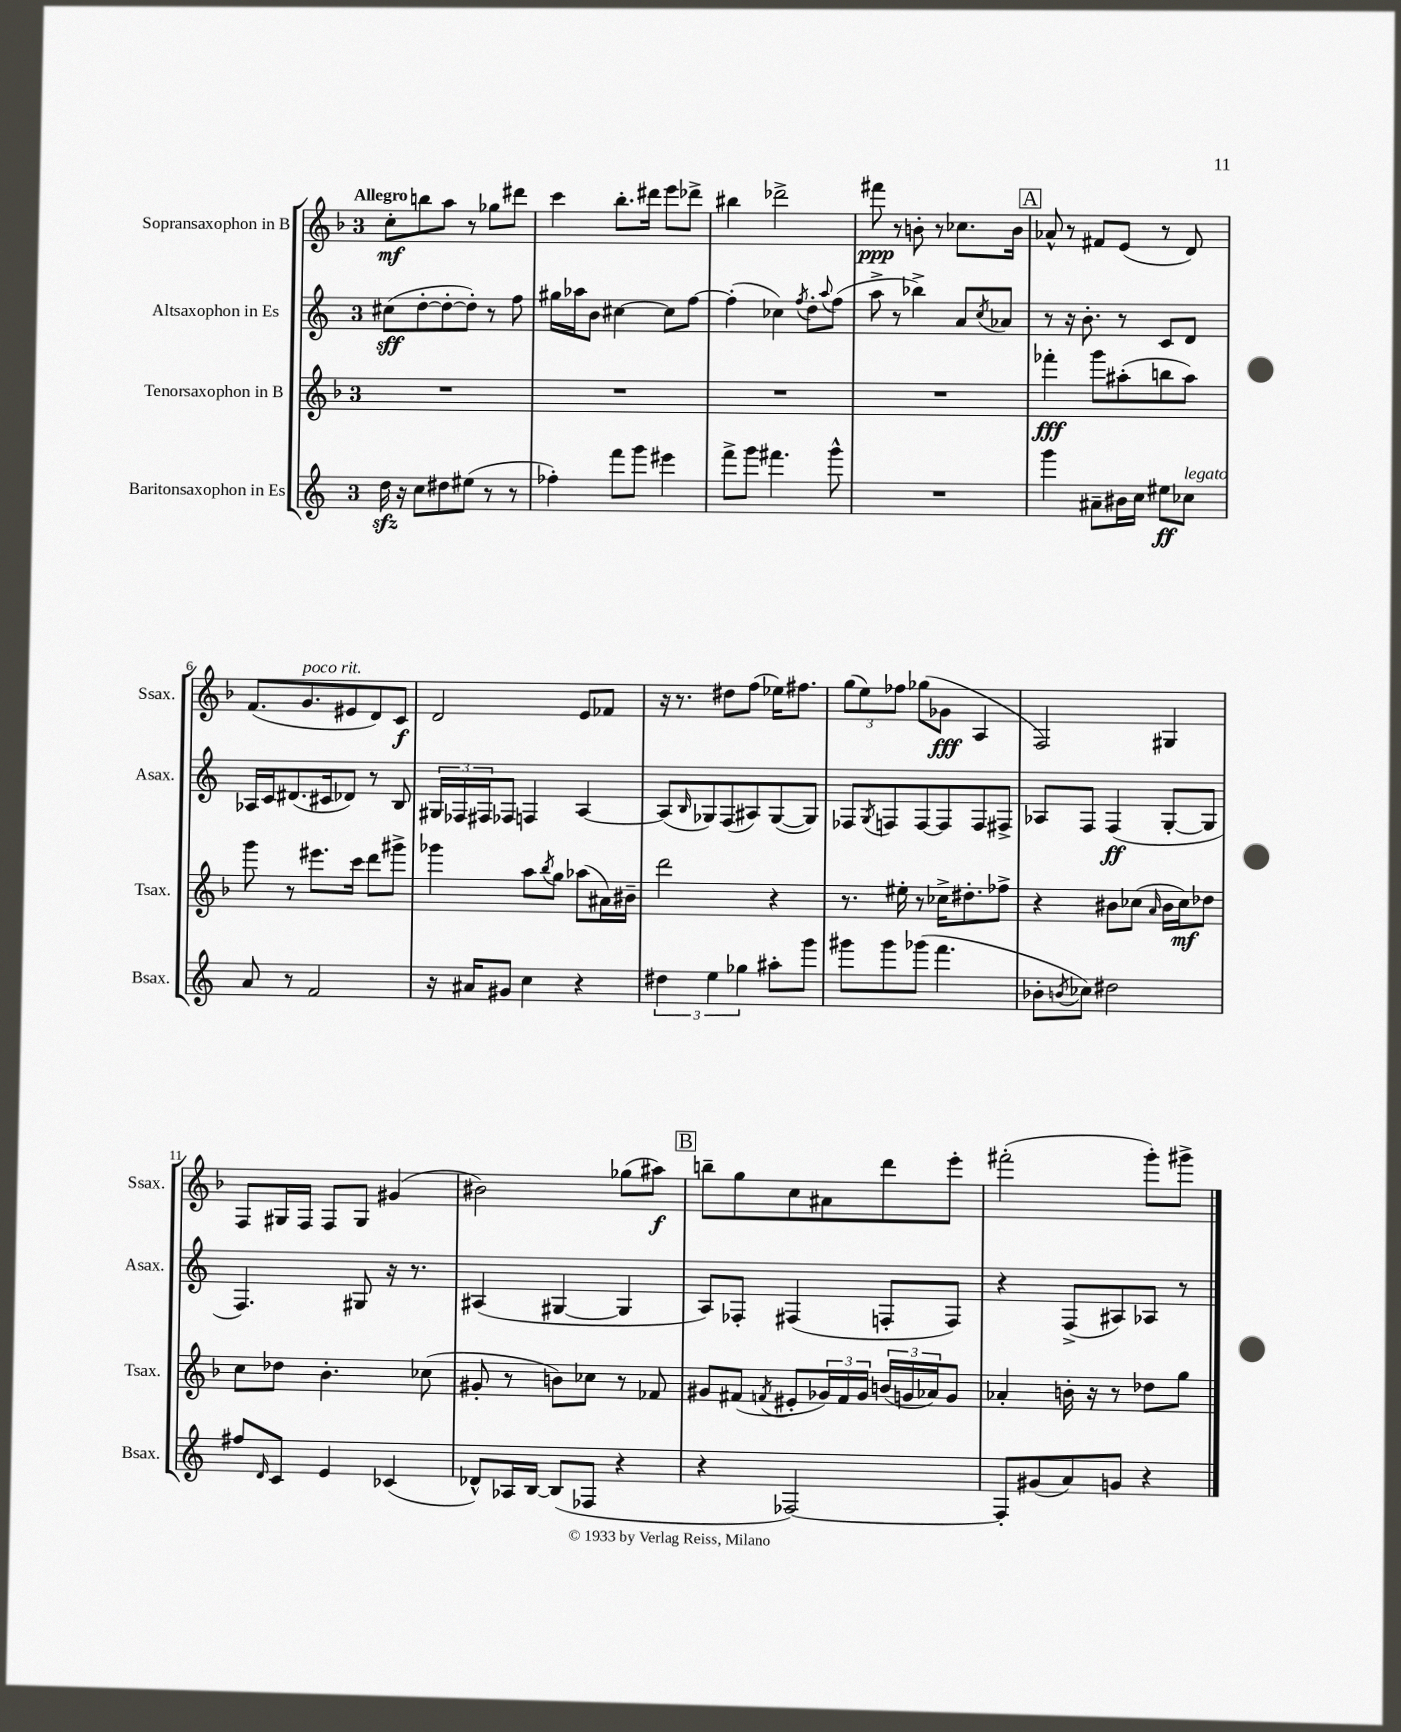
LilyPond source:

<<
\new StaffGroup <<
\new Staff = "s0" \with { instrumentName = "Sopransaxophon in B" shortInstrumentName = "Ssax." } {
    \clef treble \key f \major \once \override Staff.TimeSignature.style = #'single-digit \time 3/4 \tempo "Allegro"
    c''8-.\mf b''8 a''8 r8 ges''8 dis'''8 |
    c'''4 bes''8.-. dis'''16 e'''8 des'''8-> |
    bis''4 des'''2-> |
    fis'''8\ppp r8 b'8-. r8 ces''8. b'16 |
    \mark \markup { \box "A" } aes'8-^ r8 fis'8 e'8( r8 d'8) |
    f'8.( g'8.^\markup { \italic "poco rit." } eis'8 d'8) c'8\f |
    d'2 e'8 fes'8 |
    r16 r8. dis''8 f''8( ees''16) fis''8. |
    \tuplet 3/2 { g''8( e''8) fes''8 } ges''8( ges'8\fff a4 |
    f2) gis4 |
    f8 gis16 f16 f8 gis8 gis'4( |
    bis'2) ges''8( ais''8\f) |
    \mark \markup { \box "B" } b''8-- g''8 c''8 ais'8 d'''8 e'''8-. |
    fis'''2-.( g'''8-.) gis'''8-> \bar "|." |
}
\new Staff = "s1" \with { instrumentName = "Altsaxophon in Es" shortInstrumentName = "Asax." } {
    \clef treble \key c \major \once \override Staff.TimeSignature.style = #'single-digit \time 3/4
    cis''8\sff( d''8~-. d''8~-. d''8-.) r8 f''8 |
    gis''16 aes''16 b'8 cis''4~ cis''8 f''8~ |
    f''4-.( ces''4) \acciaccatura { f''8 } d''8-. \appoggiatura { a''8 } f''8( |
    a''8-> r8 bes''4->) a'8 \acciaccatura { c''8 } aes'8 |
    \mark \markup { \box "A" } r8 r16 b'8.-. r8 c'8 d'8 |
    aes16 c'16 dis'8.( cis'16 des'8) r8 b8 |
    \tuplet 3/2 { gis16 fes16 fis16 } fes8 f4 a4~ |
    a8( \grace { b16 } ges8) f8( ais8) ges8~( ges8) |
    fes8 \acciaccatura { g8 } f8 f8~ f8 f8 fis8-> |
    aes8 f8 f4\ff( g8~-. g8 |
    f4.) gis8 r16 r8. |
    ais4( gis4~ gis4 |
    \mark \markup { \box "B" } a8) fes8-. fis4( f8-. f8) |
    r4 f8->( ais8) aes8 r8 \bar "|." |
}
\new Staff = "s2" \with { instrumentName = "Tenorsaxophon in B" shortInstrumentName = "Tsax." } {
    \clef treble \key f \major \once \override Staff.TimeSignature.style = #'single-digit \time 3/4
    R2. |
    R2. |
    R2. |
    R2. |
    \mark \markup { \box "A" } fes'''4-.\fff g'''8 ais''8-.( b''8 ais''8) |
    g'''8 r8 eis'''8. c'''16 d'''8 gis'''8-> |
    ges'''4 a''8 \acciaccatura { bes''8 } g''8 aes''8( ais'16) bis'16-- |
    d'''2 r4 |
    r8. eis''16-. r8 ces''16-> dis''8.-. fes''8-> |
    r4 bis'8 ces''8( \grace { a'16 } bis'16 ces''16\mf) des''8 |
    c''8 des''8 bes'4.-. ces''8( |
    gis'8-. r8 b'8) ces''8 r8 fes'8 |
    \mark \markup { \box "B" } gis'8 fis'8( \acciaccatura { f'8 } eis'8-. \tuplet 3/2 { ges'16) f'16 ges'16 } \tuplet 3/2 { b'16( g'16 aes'16) } g'8 |
    aes'4-. b'16-. r16 r8 des''8 g''8 \bar "|." |
}
\new Staff = "s3" \with { instrumentName = "Baritonsaxophon in Es" shortInstrumentName = "Bsax." } {
    \clef treble \key c \major \once \override Staff.TimeSignature.style = #'single-digit \time 3/4
    d''16\sfz r16 c''8 dis''8 eis''8( r8 r8 |
    fes''4-.) f'''8 g'''8 eis'''4 |
    f'''8-> g'''8 fis'''4. g'''8-^ |
    R2. |
    \mark \markup { \box "A" } g'''4 ais'8-- bis'16 c''16 eis''8\ff ces''8^\markup { \italic "legato" } |
    a'8 r8 f'2 |
    r16 ais'16 gis'8 c''4 r4 |
    \tuplet 3/2 { dis''4 e''4 ges''4 } ais''8-. g'''8 |
    gis'''8 gis'''8 ges'''8( f'''4. |
    bes'8-. \acciaccatura { b'8 } ces''8) dis''2 |
    fis''8 \grace { d'16 } c'8 e'4 ces'4( |
    des'8-^) aes16 b16~ b8( fes8 r4 |
    \mark \markup { \box "B" } r4 fes2~) |
    fes8-. gis'8( a'8) g'8 r4 \bar "|." |
}
>>
>>
